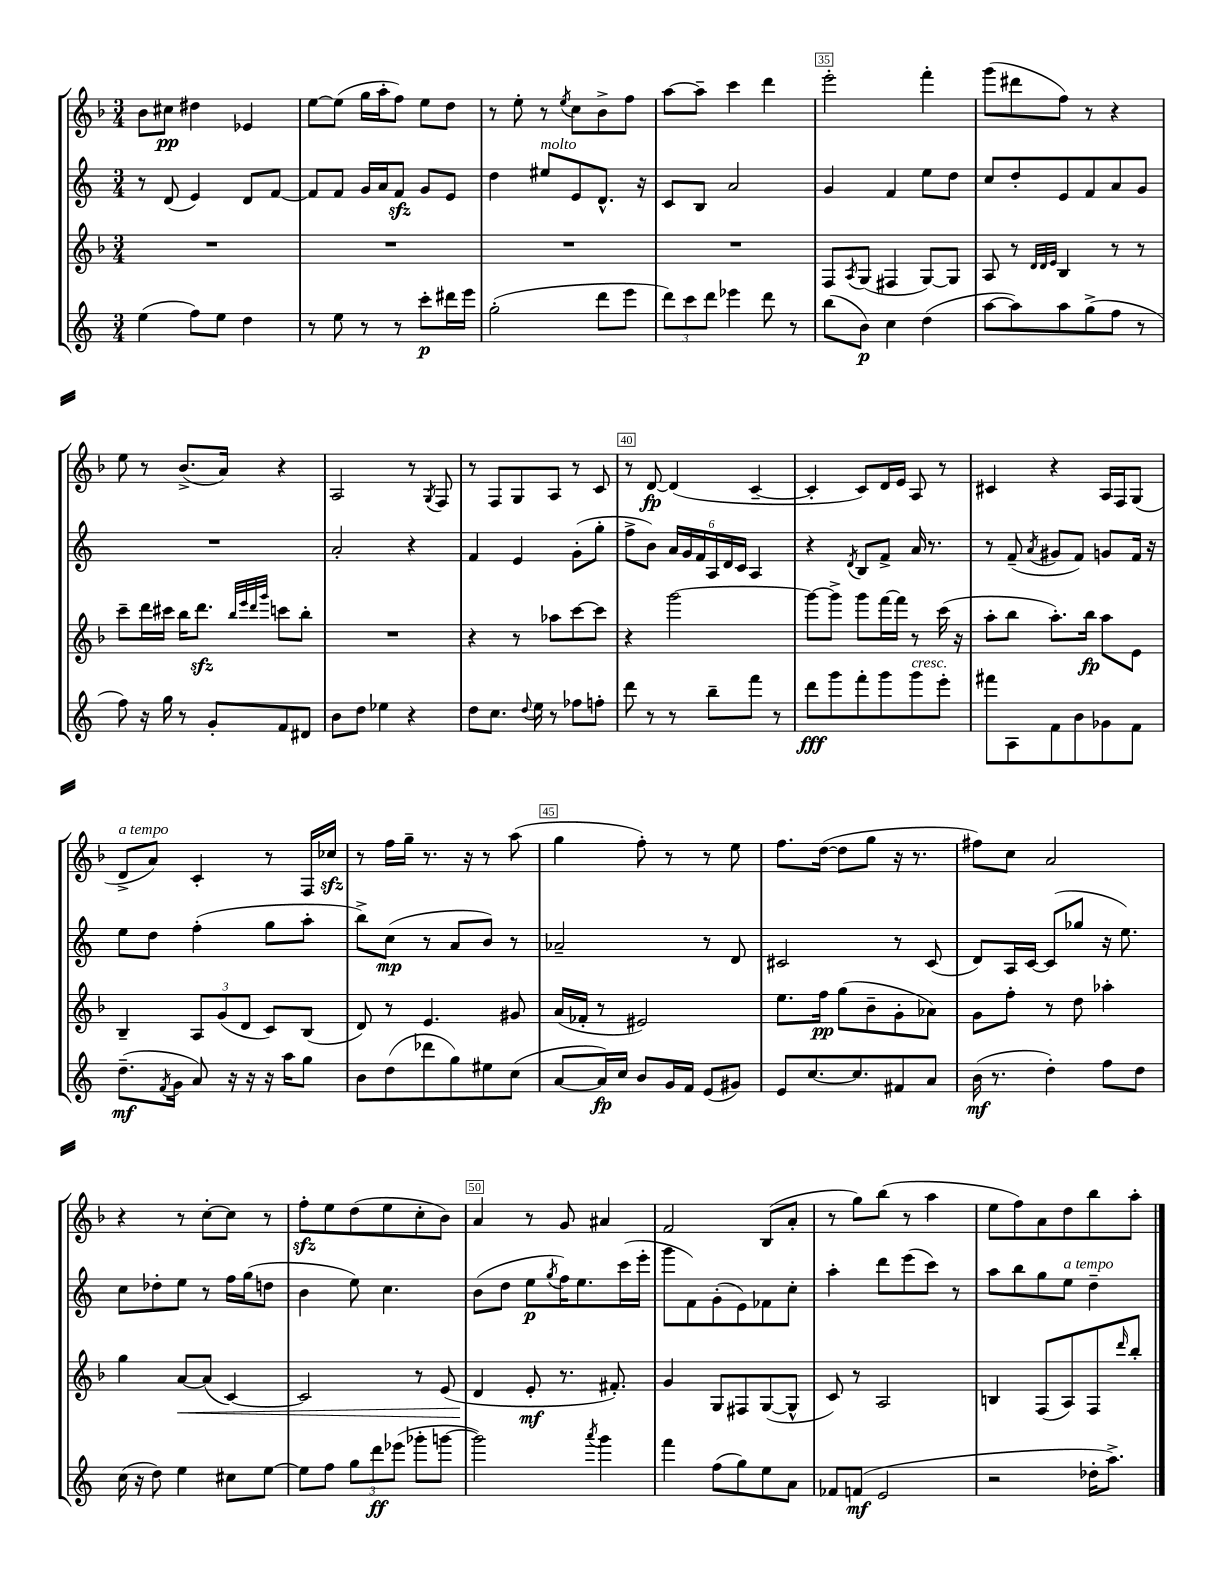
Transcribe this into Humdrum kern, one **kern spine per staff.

**kern	**kern	**kern	**kern
*staff4	*staff3	*staff2	*staff1
*clefG2	*clefG2	*clefG2	*clefG2
*k[]	*k[b-]	*k[]	*k[b-]
*M3/4	*M3/4	*M3/4	*M3/4
(4ee\	2.r	8r	8b-\L
.	.	(8d/	8cc#\J
8ff\L)	.	4e/)	4dd#\
8ee\J	.	.	.
4dd\	.	8d/L	4e-/
.	.	[8f/J	.
=	=	=	=
8r	2.r	8f/]L	[8ee\L
8ee\	.	8f/J	(8ee\]J
8r	.	16g/LL	16gg\LL
.	.	16a/J	16aa'\J
8r	.	8f/J	8ff\J)
8ccc'\L	.	8g/L	8ee\L
16ddd#\L	.	8e/J	8dd\J
16eee\JJ	.	.	.
=	=	=	=
(2gg'\	2.r	4dd\	8r
.	.	.	8ee'\
.	.	8ee#/L	8r
.	.	.	8qee/
.	.	8e/	8cc\L
8ddd\L	.	8.d^^/J	8b-^\
8eee\J	.	.	8ff\J
.	.	16r	.
=	=	=	=
12ddd\L)	2.r	8c/L	[8aa\L
12ccc\	.	.	.
.	.	8B/J	8aa~\]J
12ddd\J	.	.	.
4eee-\	.	2a/	4ccc\
8ddd\	.	.	4ddd\
8r	.	.	.
=	=	=	=
(8bb\L	8F/L	4g/	2eee'\
.	8qA/	.	.
8b\J)	(8G/J	.	.
4cc\	4F#/	4f/	.
(4dd\	[8G/L)	8ee\L	4fff'\
.	8G/]J	8dd\J	.
=	=	=	=
[8aa\L	8A/	8cc/L	(8ggg\L
8aa\])	8r	8dd'/	8ddd#\
.	32qqd/LLL	.	.
.	32qqd/	.	.
.	32qqe/JJJ	.	.
8aa\	4B-/	8e/	8ff\J)
(8gg^\	.	8f/	8r
8ff\J	8r	8a/	4r
8r	8r	8g/J	.
=	=	=	=
8ff\)	8ccc~\L	2.r	8ee\
16r	16ddd\L	.	8r
16gg\	16ccc#\JJ	.	.
8r	16bb-\LK	.	(8.b-^/L
.	8.ddd\J	.	.
8g'/L	.	.	.
.	.	.	16a/Jk)
.	32qqbb-/LLL	.	.
.	32qqeee/	.	.
.	32qqddd/	.	.
.	32qqggg/JJJ	.	.
8f/	8ccc\L	.	4r
8d#/J	8bb-'\J	.	.
=	=	=	=
8b\L	2.r	2a'/	2A/
8dd\J	.	.	.
4ee-\	.	.	.
4r	.	4r	8r
.	.	.	8qG/
.	.	.	8F/
=	=	=	=
8dd\L	4r	4f/	8r
8.cc\J	.	.	8F/L
.	8r	4e/	8G/
8qqdd/	.	.	.
16ee\	.	.	.
8r	8aa-\L	.	8A/J
8ff-\L	[8ccc\	(8g'\L	8r
8ff'\J	8ccc\]J	8gg'\J	8c/
=	=	=	=
8ddd\	4r	8ff^\L	8r
8r	.	8b\J)	[8d/
8r	[2ggg\	24a/LL	(4d/]
.	.	24g/	.
.	.	24f/	.
8bb~\L	.	24A/	.
.	.	24d/	.
.	.	24c/JJ	.
8fff\J	.	4A/	[4c~/
8r	.	.	.
=	=	=	=
8ddd\L	8ggg\_L	4r	4c'/]
8ggg\	8ggg^\]J	.	.
.	.	8qd/	.
8fff'\	8ggg\L	8B/L	8c/L)
8ggg\	[16fff\L	8f^/J	16d/L
.	16fff\]JJ	.	16e/JJ
8ggg\	8r	16a/	8A/
.	.	8.r	.
8eee'\J	(16ccc\	.	8r
.	16r	.	.
=	=	=	=
8fff#\L	8aa'\L	8r	4c#/
8A\	8bb-\J	(8f~/	.
.	.	8qa/	.
8f\	8.aa'\L)	8g#/L	4r
8b\	.	8f/J)	.
.	16bb-\Jk	.	.
8g-\	8aa\L	8g/L	16A/LL
.	.	.	16F/J
8f\J	8e\J	16f/Jk	(8G/J
.	.	16r	.
=	=	=	=
(8.dd~\L	4B-~/	8ee\L	8d^/L
.	.	8dd\J	8a/J)
8qf/	.	.	.
16g\Jk	.	.	.
8a/)	12A/L	(4ff'\	4c'/
.	(12g/	.	.
16r	.	.	.
.	12d/J	.	.
16r	.	.	.
16r	8c/L)	8gg\L	8r
16aa\LK	.	.	.
8gg\J	(8B-/J	8aa'\J	16F/LL
.	.	.	16cc-/JJ
=	=	=	=
8b\L	8d/)	8bb^\L)	8r
(8dd\	8r	(8cc\J	16ff\LL
.	.	.	16gg~\JJ
8ddd-\	4.e/	8r	8.r
8gg\)	.	8a/L	.
.	.	.	16r
8ee#\	.	8b/J)	8r
(8cc\J	8g#/	8r	(8aa\
=	=	=	=
[8a/L	(16a/LL	2a-~/	4gg\
.	16f-'/JJ	.	.
16a/]L)	8r	.	.
16cc/JJ	.	.	.
8b/L	2e#/)	.	8ff'\)
16g/L	.	.	8r
16f/JJ	.	.	.
(8e/L	.	8r	8r
8g#/J)	.	8d/	8ee\
=	=	=	=
8e/L	8.ee\L	2c#/	8.ff\L
[8.cc/	.	.	.
.	16ff\Jk	.	([16dd\Jk
.	(8gg\L	.	8dd\]L
8.cc/]	.	.	.
.	8b-~\	.	8gg\J
8f#/	8g'\	8r	16r
.	.	.	8.r
8a/J	8a-\J)	(8c#/	.
=	=	=	=
(16b\	8g\L	8d/L)	8ff#\L)
8.r	.	.	.
.	8ff'\J	16A/L	8cc\J
.	.	[16c/JJ	.
4dd'\)	8r	(8c/]L	2a/
.	8dd\	8gg-/J	.
8ff\L	4aa-'\	16r	.
.	.	8.ee\)	.
8dd\J	.	.	.
=	=	=	=
(16cc\	4gg\	8cc\L	4r
16r	.	.	.
8dd\)	.	8dd-'\	.
4ee\	[8a/L	8ee\J	8r
.	(8a/]J	8r	[8cc'\L
8cc#\L	[4c/)	16ff\LL	8cc\]J
.	.	(16gg\J	.
[8ee\J	.	8dd\J	8r
=	=	=	=
8ee\]L	2c/]	4b\	8ff'\L
8ff\J	.	.	8ee\
12gg\L	.	8ee\)	(8dd\
12ddd\	.	.	.
.	.	4.cc\	8ee\
(12eee-\J	.	.	.
8ggg-'\L	8r	.	8cc'\
[8ggg\J	(8e/	.	8b-\J)
=	=	=	=
2ggg\])	4d/	(8b\L	4a/
.	.	8dd\J	.
.	8e'/	8ee\L	8r
.	.	8qgg/	.
.	8.r	16ff\K)	8g/
.	.	8.ee\	.
8qaaa/	.	.	.
4ggg\	.	.	4a#/
.	8.f#'/)	.	.
.	.	(16ccc\L	.
.	.	16eee'\JJ	.
=	=	=	=
4fff\	4g/	8ggg\L	2f/
.	.	8f\)	.
(8ff\L	8G/L	(8g'\	.
8gg\)	8F#/	8e\)	.
8ee\	([8G/	8f-\	(8B-/L
8a\J	8G^^/]J	8cc'\J	8a'/J
=	=	=	=
8f-/L	8c/)	4aa'\	8r
(8f/J	8r	.	8gg\L)
2e/	2A/	8ddd\L	(8bb-\J
.	.	(8eee\	8r
.	.	8ccc\J)	4aa\
.	.	8r	.
=	=	=	=
2r	4B/	8aa\L	8ee\L
.	.	8bb\	8ff\)
.	(8F/L	8gg\	8a\
.	8A/)	8ee\J	8dd\
16dd-'\LK	8F/	4dd~\	8bb-\
8.aa^\J)	.	.	.
.	16qqddd/	.	.
.	8bb-'/J	.	8aa'\J
==	==	==	==
*-	*-	*-	*-
